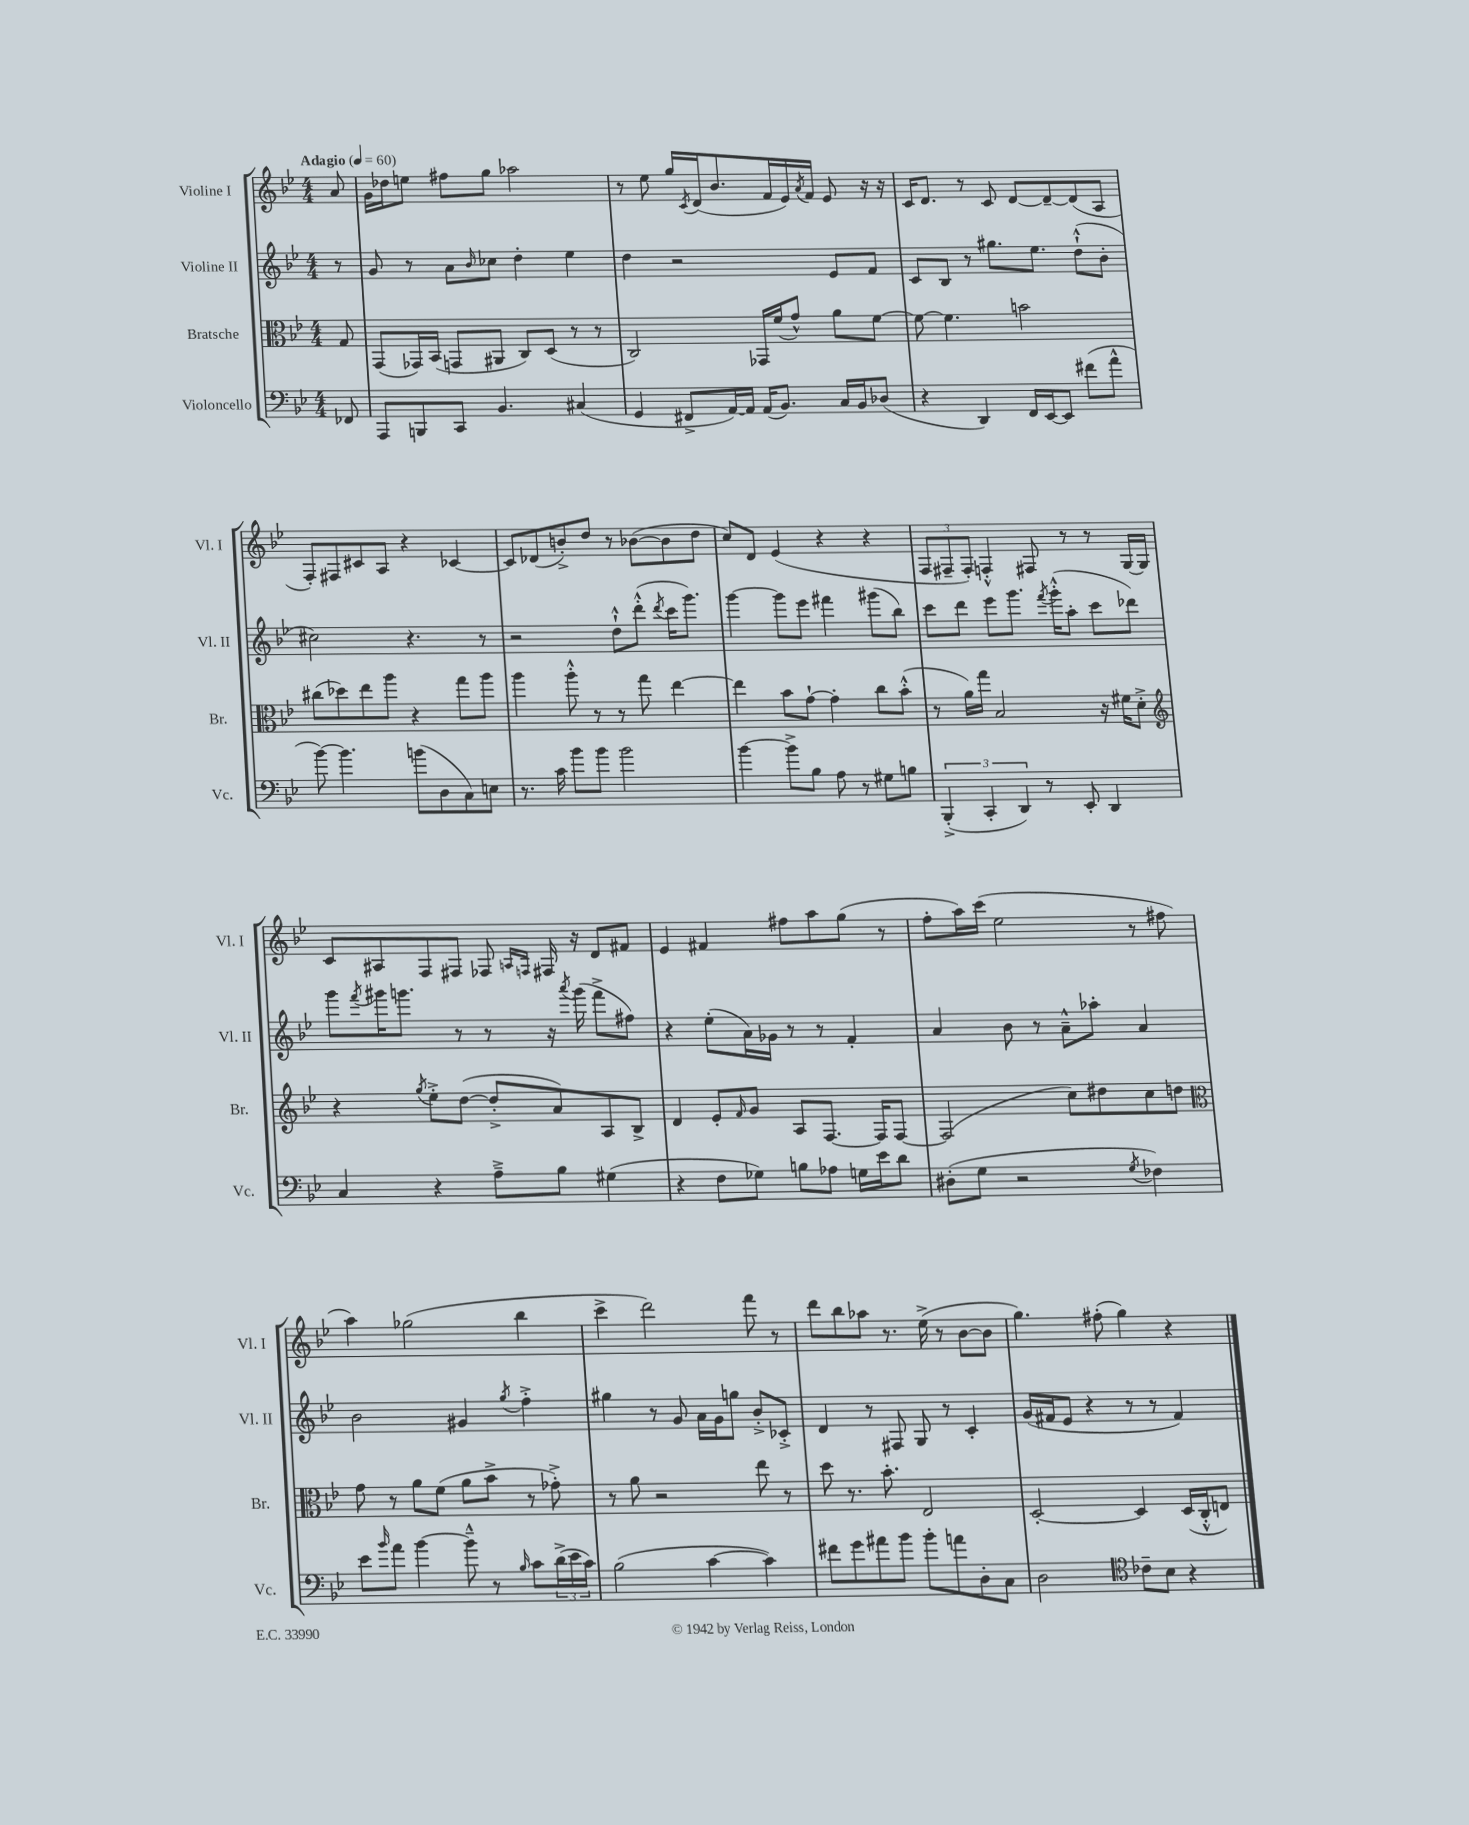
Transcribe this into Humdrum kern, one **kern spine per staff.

**kern	**kern	**kern	**kern
*staff4	*staff3	*staff2	*staff1
*clefF4	*clefC3	*clefG2	*clefG2
*k[b-e-]	*k[b-e-]	*k[b-e-]	*k[b-e-]
*M4/4	*M4/4	*M4/4	*M4/4
*MM60	*MM60	*MM60	*MM60
8FF-	8G	8r	8a
=	=	=	=
8AAA	(8GG	8g	16g
.	.	.	16dd-
8BBB	16GG-)	8r	8ee
.	(16BB-	.	.
8CC	8GG	8a	8ff#
.	.	16qqb-	.
4.BB-	8AA#	8cc-	8gg
.	8C)	4dd'	2aa-
.	(8D	.	.
(4C#	8r	4ee-	.
.	8r	.	.
=	=	=	=
4GG	2C)	4dd	8r
.	.	.	8ee-
8FF#^	.	2r	16gg
.	.	.	8qc
.	.	.	(16d
[16AA)	.	.	8.b-
16AA]	.	.	.
(16AA	16GG-	.	.
8.BB-)	(16f	.	16f
.	8g^^)	.	16e-)
.	.	.	8qa
.	.	.	16f
16C	8a	8e-	8e-
16BB-	.	.	.
(8D-	[8f	8f	16r
.	.	.	16r
=	=	=	=
4r	8f_	8c	16c
.	.	.	8.d
.	4.f]	8B-	.
4DD)	.	8r	8r
.	.	8.gg#	8c
16FF	2b	.	[8d
[16EE-	.	8.ee-	.
8EE-]	.	.	8d~_
(8f#	.	(8dd`^^	(8d]
8a^^	.	8b-'	8A
=	=	=	=
[8b-)	(8cc#	2cc#)	8F')
4.b-]	8dd-)	.	8F#
.	8ee-	.	8c#
.	8aa	.	8A
(8b	4r	4.r	4r
8D	.	.	.
8C)	8gg	.	[4c-
8E	8aa	8r	.
=	=	=	=
8.r	4aa	2r	8c-]
.	.	.	(8d-
16c	.	.	.
8b-	8aa'^^	.	8b'^)
8b-	8r	.	8dd
2b-	8r	8dd`^^	8r
.	8gg	(8ddd'^^	([8b-
.	.	8qddd	.
.	[4ee-	16ccc	8b-]
.	.	8.ggg)	.
.	.	.	8dd
=	=	=	=
[4b-	4ee-]	[4ggg	8cc)
.	.	.	8d
8b-^]	8b-	8ggg]	(4e-
8B-	[8g`	8eee-	.
8A	4g']	4fff#	4r
8r	.	.	.
8G#	8cc	(8ggg#	4r
8B	(8b-'^^	8bb-)	.
=	=	=	=
(6BBB-'^	8r	8ccc	12F
.	.	.	12F#~
.	16a)	8ddd	.
6CC'	.	.	12F#')
.	16gg	.	.
.	2B-	8eee-	4F'^^
6DD)	.	.	.
.	.	8.ggg	.
8r	.	.	8F#
.	.	8qfff	.
.	.	(16ggg'^^	.
8EE-'	.	8aa'	8r
4DD	16r	8ccc	8r
.	16f#	.	.
.	8d'^	8ddd-)	[16G
.	.	.	16G]
=	=	=	=
*	*clefG2	*	*
4C	4r	8ggg	8c
.	.	8qfff	.
.	.	16ggg#	8A#
.	.	8.ggg	.
.	8qgg	.	.
4r	8ee-'^	.	8F
.	([8dd	8r	8F#
8A~^	8dd'^]	8r	8F-
.	.	.	16qqA
.	.	.	16qqF
8B-	8a)	16r	16F#
.	.	8qaaa	.
.	.	(16ggg	16r
(4G#	8A	8fff^	8d
.	8B-^	8ff#)	8f#
=	=	=	=
4r	4d	4r	4e-
8F	8e-'	(8ee-'	4f#
.	16qqf	.	.
8G-)	8g	16a)	.
.	.	16g-	.
8B	8A	8r	8ff#
8A-	[8.F	8r	8aa
16G	.	4f'	(8gg
16e-	16F]	.	.
8d	[8F	.	8r
=	=	=	=
(8D#'	(2F]	4a	8ff'
8G	.	.	16aa)
.	.	.	(16ccc
2r	.	8b-	2ee-
.	.	8r	.
.	8cc)	8a~^^	.
.	8dd#	8aa-'	.
8qG	.	.	.
4F-)	8cc	4a	8r
.	8dd	.	8ff#
=	=	=	=
*	*clefC3	*	*
8e-	8g	2b-	4aa)
16qqb-	.	.	.
8a	8r	.	.
[4b-	8a	.	(2gg-
.	(8f	.	.
8b-~^^]	8a	4g#	.
8r	8b-^	.	.
16qqB-	.	8qgg	.
8c	8r	4ff'^	4bb-
(24d^	8g-'^)	.	.
24e-	.	.	.
24c)	.	.	.
=	=	=	=
(2B-	8r	4gg#	4ccc^
.	8a	.	.
.	2r	8r	2ddd)
.	.	8g	.
[4c	.	16a	.
.	.	16g	.
.	.	8gg	.
4c])	8ee-	8b-'^	8fff
.	8r	8c-'^	8r
=	=	=	=
8f#	8dd	4d	8ddd
8g	8.r	.	8bb-
8a#	.	8r	8aa-
.	8.b-'	.	.
8b-	.	8F#	8.r
8b-'	2E-	8G	.
.	.	.	(16ee-^
8a	.	8r	8r
8D'	.	4c'	[8b-
8C	.	.	8b-]
=	=	=	=
2D	[2D'	(16g	4.gg)
.	.	16f#	.
.	.	8e-	.
.	.	4r	.
.	.	.	(8ff#'
*clefC4	*	*	*
8c-~	4D]	8r	4gg)
8B-	.	8r	.
4r	(16D	4f#)	4r
.	16C'^^	.	.
.	8E)	.	.
==	==	==	==
*-	*-	*-	*-
